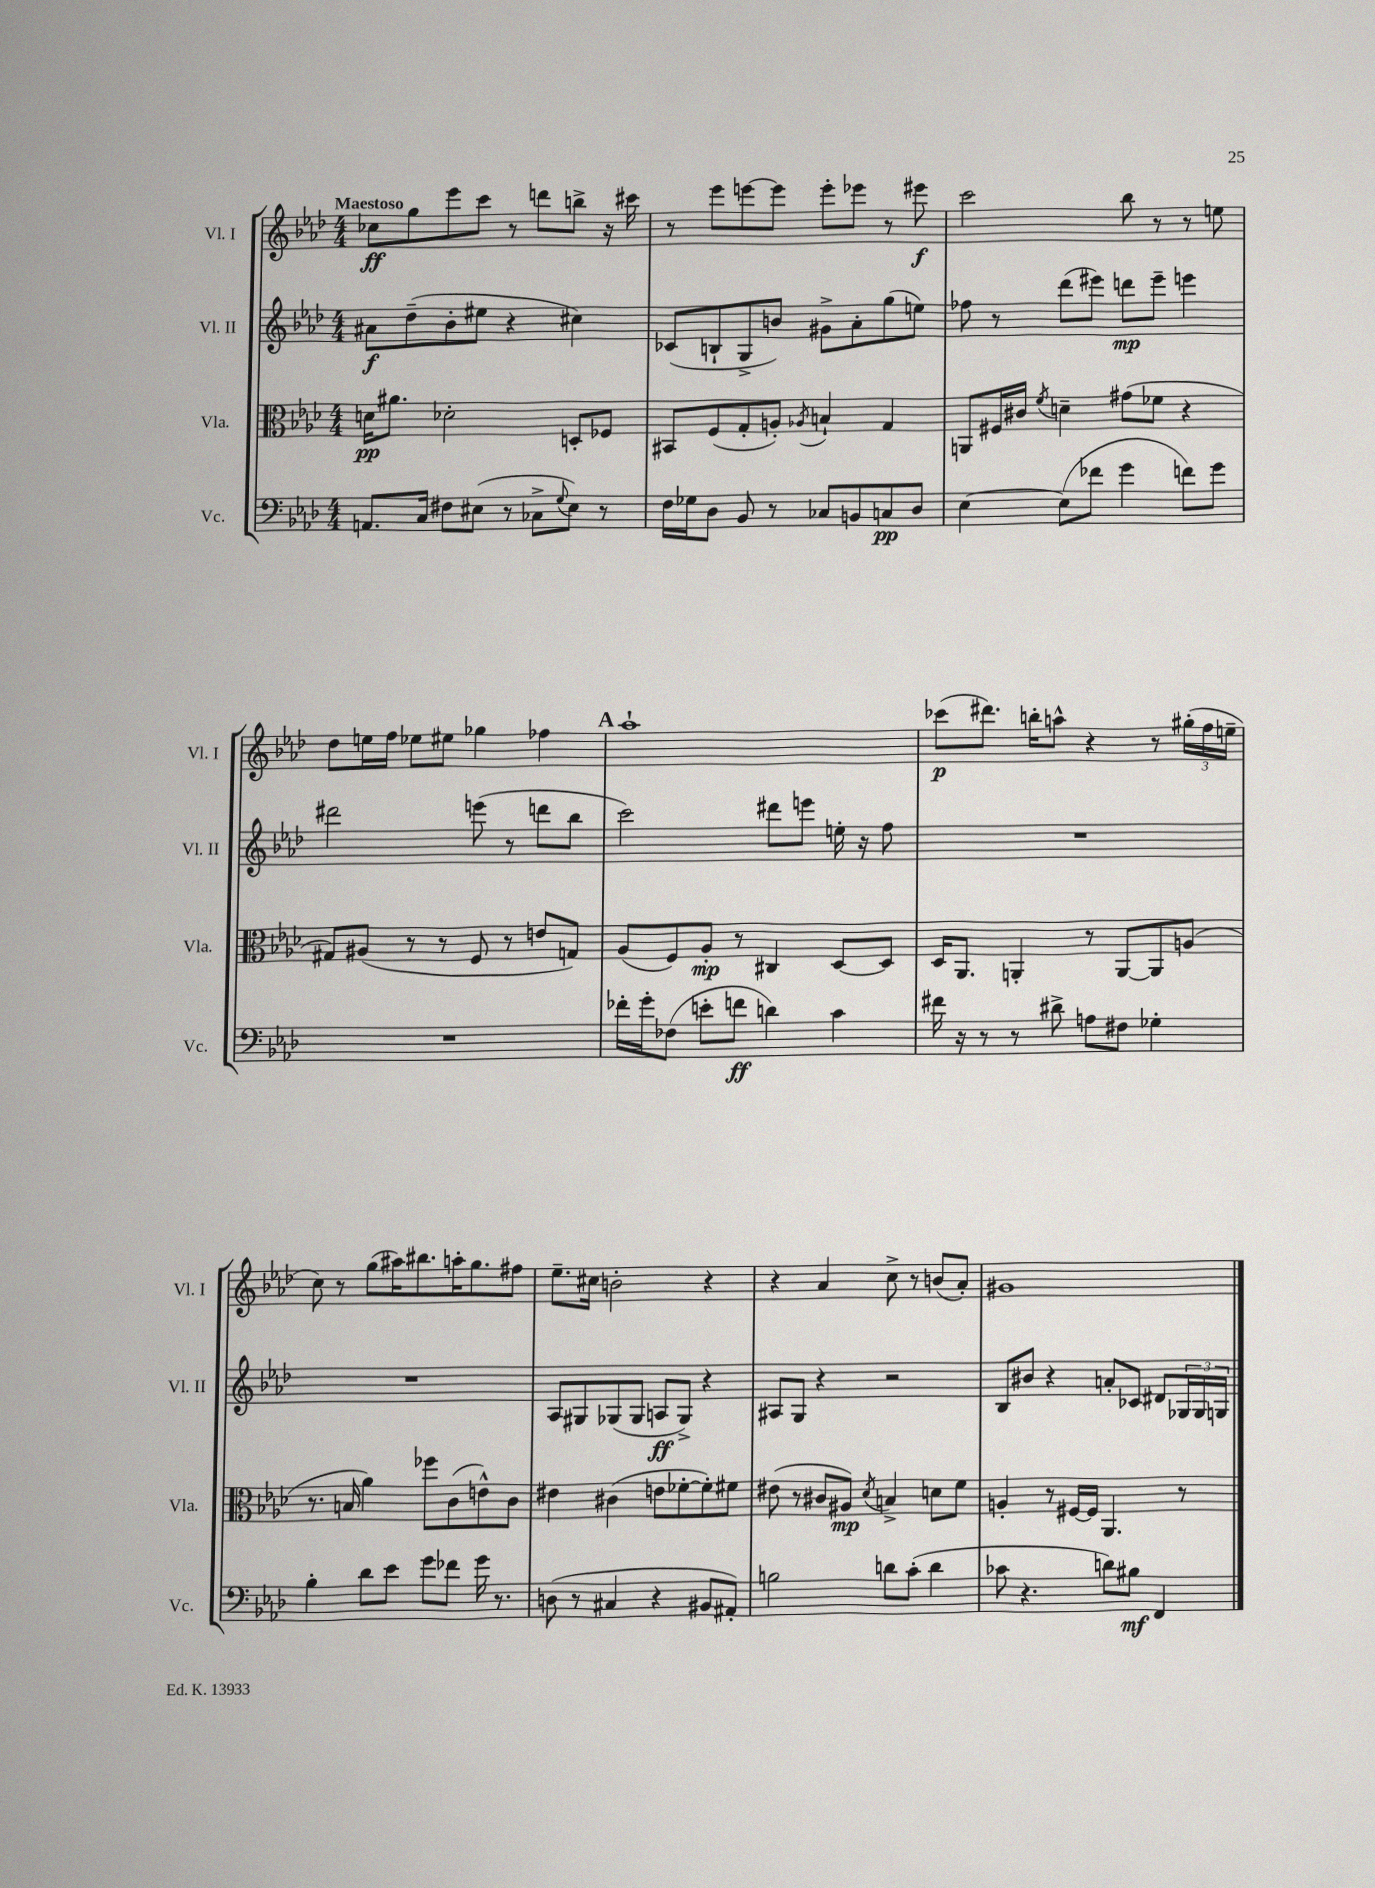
<<
\new StaffGroup <<
\new Staff = "s0" \with { instrumentName = "Vl. I" shortInstrumentName = "Vl. I" } {
    \clef treble \key aes \major \numericTimeSignature \time 4/4 \tempo "Maestoso"
    ces''8\ff g''8 ees'''8 c'''8 r8 d'''8 b''8-> r16 cis'''16 |
    r8 ees'''8 e'''8~ e'''8 e'''8-. ees'''8 r8 eis'''8\f |
    c'''2 bes''8 r8 r8 e''8 |
    des''8 e''16 f''16 ees''8 eis''8 ges''4 fes''4 |
    \mark \markup { \bold "A" } aes''1-! |
    ces'''8\p( dis'''8.) b''16-. a''8-^ r4 r8 \tuplet 3/2 { gis''16-.( f''16 e''16-- } |
    c''8) r8 g''8( ais''16) bis''8. a''16-. g''8. fis''8 |
    ees''8.-- cis''16 b'2-. r4 |
    r4 aes'4 c''8-> r8 b'8( aes'8-.) |
    gis'1 \bar "|." |
}
\new Staff = "s1" \with { instrumentName = "Vl. II" shortInstrumentName = "Vl. II" } {
    \clef treble \key aes \major \numericTimeSignature \time 4/4
    ais'8\f des''8--( bes'8-. eis''8 r4 cis''4) |
    ces'8( b8-! g8-> b'8) gis'8-> aes'8-. g''8( e''8) |
    fes''8 r8 des'''8( eis'''8) d'''8\mp eis'''8-- e'''4 |
    dis'''2 e'''8( r8 d'''8 bes''8 |
    \mark \markup { \bold "A" } c'''2) dis'''8 e'''8 e''16-. r16 f''8 |
    R1 |
    R1 |
    aes8 gis8 ges8( ges8 a8\ff ges8->) r4 |
    ais8 g8 r4 r2 |
    bes8 bis'8 r4 a'8-. ces'8 dis'8 \tuplet 3/2 { ges16 ges16 g16 } \bar "|." |
}
\new Staff = "s2" \with { instrumentName = "Vla." shortInstrumentName = "Vla." } {
    \clef alto \key aes \major \numericTimeSignature \time 4/4
    d'16\pp ais'8. des'2-. d8-. fes8 |
    bis,8 f8( g8-. a8-.) \acciaccatura { aes8 } b4-! g4 |
    a,8 fis16 cis'16 \acciaccatura { f'8 } d'4-- gis'8( fes'8 r4 |
    gis8) ais8( r8 r8 f8 r8 e'8 g8) |
    \mark \markup { \bold "A" } aes8( f8) aes8-.\mp r8 cis4 des8~ des8 |
    des16 aes,8. a,4-. r8 a,8~ a,8 a8( |
    r8. b16 aes'4) fes''8 c'8( e'8-^) c'8 |
    eis'4 cis'4( e'8 fes'8~-. fes'8-.) fis'8 |
    eis'8( r8 cis'8 ais8\mp) \acciaccatura { des'8 } b4-> d'8 f'8 |
    a4-. r8 fis16~ fis16 aes,4. r8 \bar "|." |
}
\new Staff = "s3" \with { instrumentName = "Vc." shortInstrumentName = "Vc." } {
    \clef bass \key aes \major \numericTimeSignature \time 4/4
    a,8. c16 fis8 eis8( r8 ces8-> \appoggiatura { g8 } eis8) r8 |
    f16 ges16 des8 bes,8 r8 ces8 b,8 c8\pp des8 |
    ees4~ ees8( fes'8 g'4 f'8) g'8 |
    R1 |
    \mark \markup { \bold "A" } fes'16-. g'16-. fes8( e'8-. f'8\ff d'4) c'4 |
    fis'16 r16 r8 r8 dis'8-> a8 fis8 ges4-. |
    bes4-. des'8 ees'8 g'8 fes'8 g'16 r8. |
    d8( r8 cis4 r4 bis,8 ais,8-.) |
    b2 d'8 c'8-.( d'4 |
    ces'8 r4. d'8) bis8\mf f,4 \bar "|." |
}
>>
>>
\layout { \context { \Score \remove "Bar_number_engraver" } }
